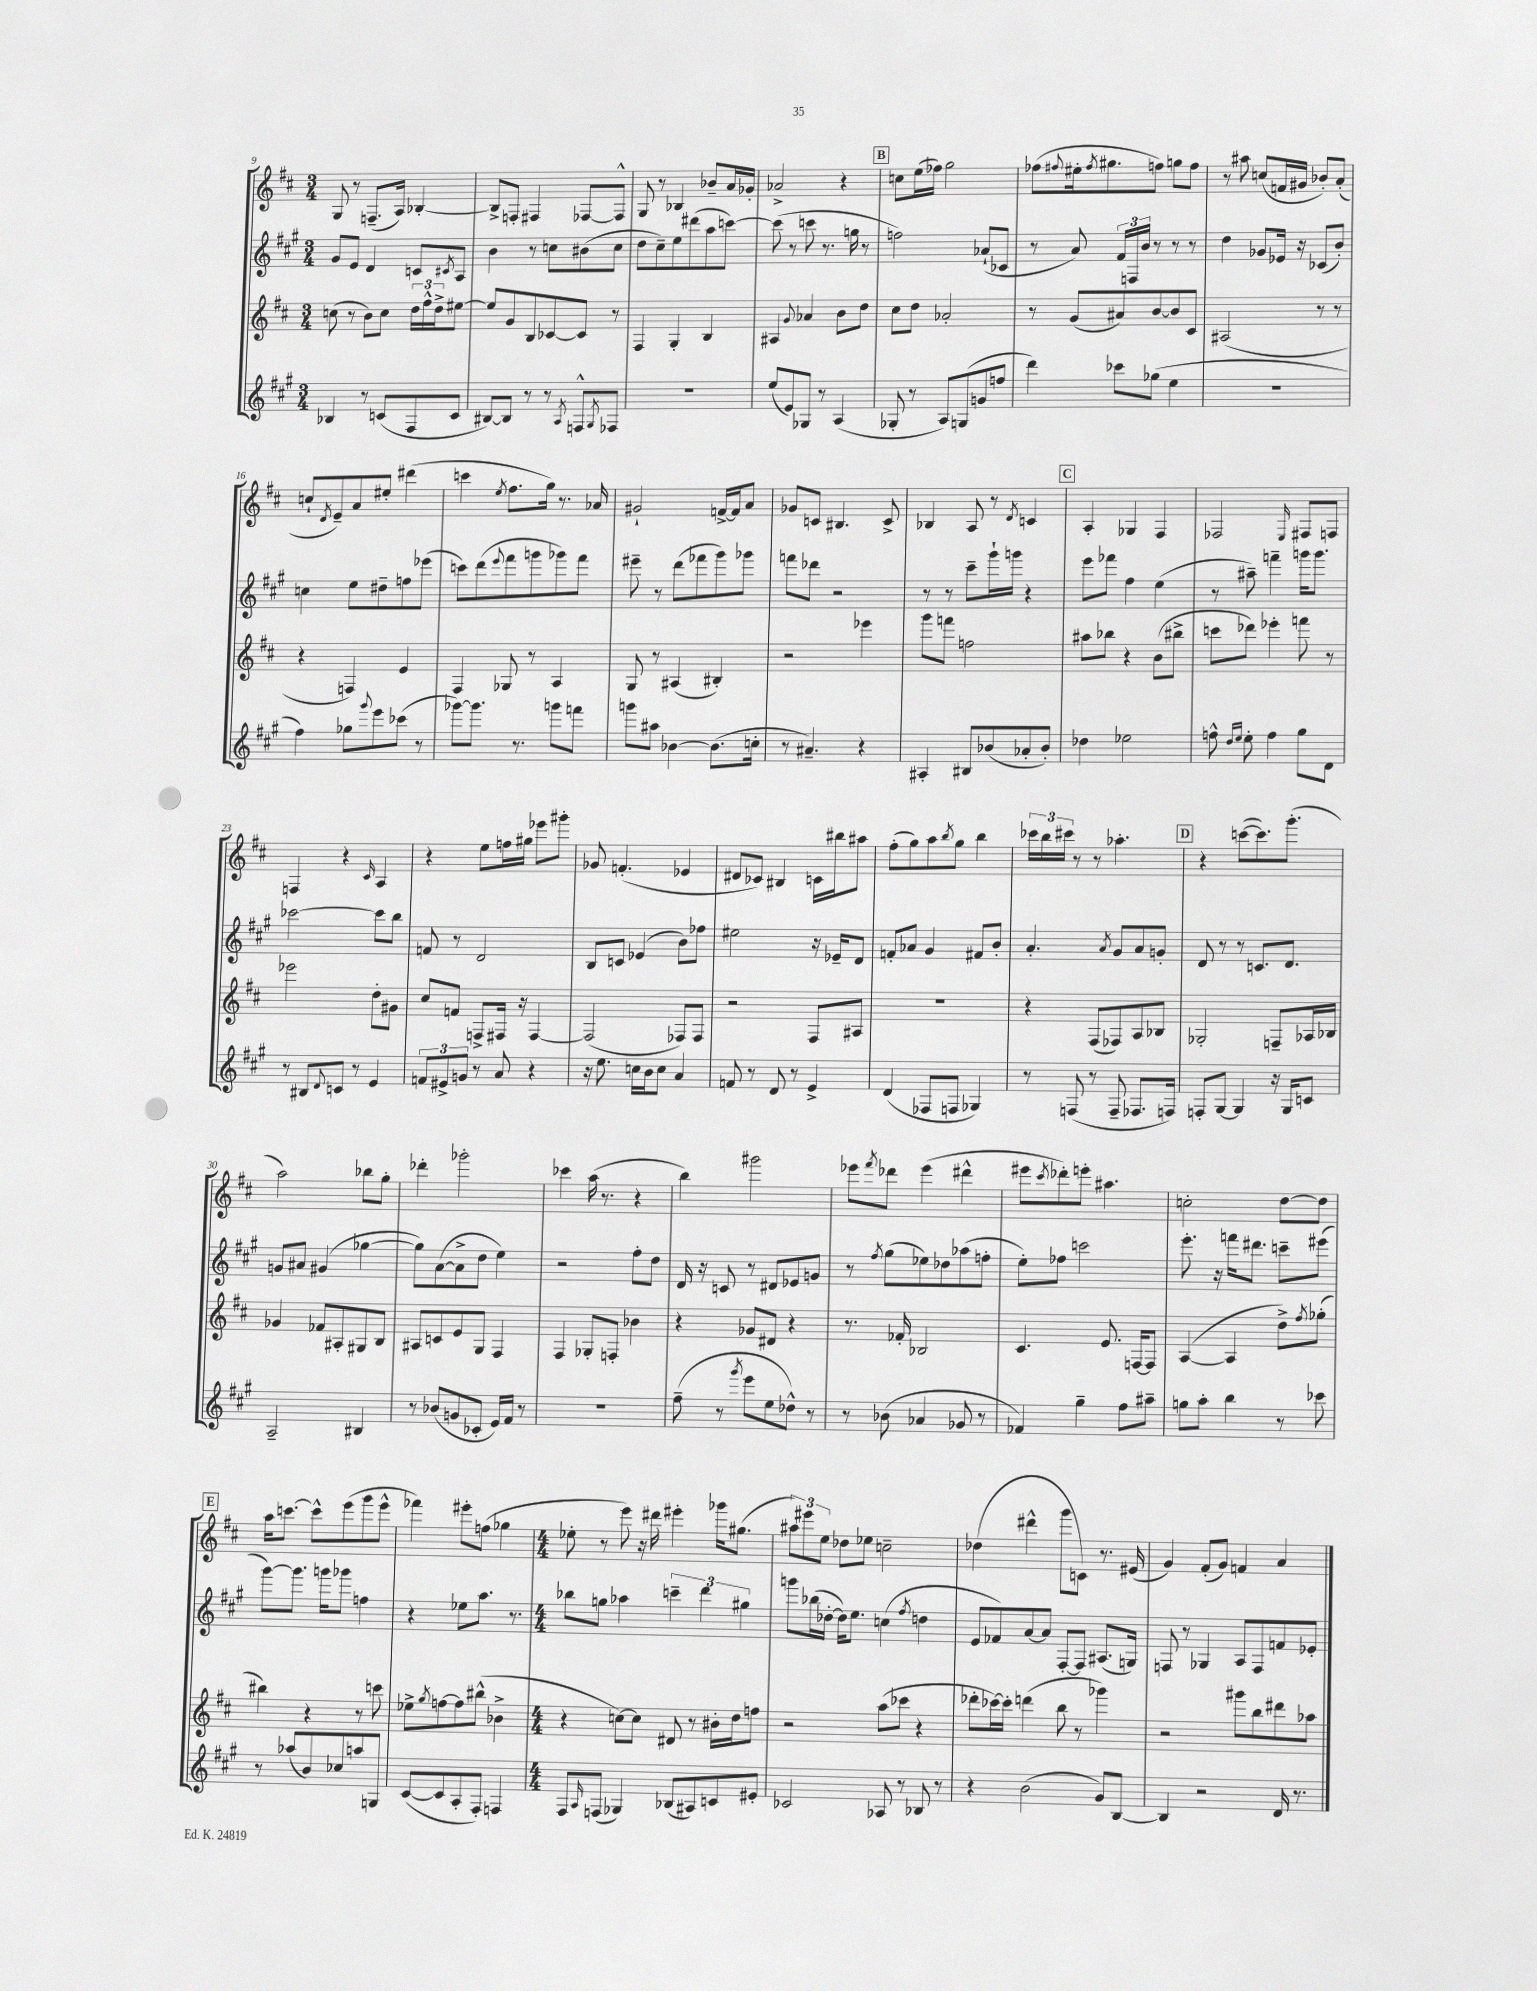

**kern	**kern	**kern	**kern
*staff4	*staff3	*staff2	*staff1
*clefG2	*clefG2	*clefG2	*clefG2
*k[f#c#g#]	*k[f#c#]	*k[f#c#g#]	*k[f#c#]
*M3/4	*M3/4	*M3/4	*M3/4
4B-	(8cc	8g#	8G
.	8r	8e	8r
8r	8b)	4d	(8.F~
(8c	8cc	.	.
.	.	.	16A)
8F#	24dd	8c	[4B-'
.	24ff#^^	.	.
.	24dd^	.	.
.	.	8qc#	.
8c	[8ee#	8A	.
=	=	=	=
[8B#)	8ee#]	4b	8B-^]
8B#]	8g	.	8F'
8r	8B	8r	4F#
8r	[8c-	8cc	.
8qA	.	.	.
8F^^	8c-]	(8b#	[8F-
8qG#	.	.	.
8F-	8r	8cc	8F-^^]
=	=	=	=
2.r	4F#	8dd	8G
.	.	8cc#~)	8r
.	4G'	8ee	4B-
.	.	(8ddd#	.
.	4B	8aa	8b-~
.	.	[8ccc)	16a
.	.	.	16g-'
=	=	=	=
(8ee	4A#	(8ccc]	2a-^
8e)	.	8r	.
.	8qqg	.	.
8G-	4a-	8ccc	.
8r	.	8.r	.
(4A	8b	.	4r
.	.	16gg	.
.	8dd	8r	.
=	=	=	=
8G-'	8cc#	2ff)	8cc
8r	8dd	.	(16ee
.	.	.	16ff-)
8A)	2a-'	.	2gg
(8G	.	.	.
8g	.	(8a-`	.
8ff	.	8c-	.
=	=	=	=
4ddd)	8r	8r	(8ff-
.	.	.	8qqff#
.	(8g	8a)	16ee#'
.	.	.	8qff#
.	.	.	8.gg#
8ccc-	8a#)	24f#	.
.	.	24F	.
.	.	24b	.
(8gg-	[8b	8r	8ff)
4ee	8b]	8r	8gg
.	8c#	8r	8ff
=	=	=	=
2.r	(2A#	4dd	8r
.	.	.	8aa#
.	.	8g-	(8cc
.	.	16e-	16f
.	.	16r	16g#
.	8r	(8c-	8b-')
.	8r	8b')	(8a'
=	=	=	=
4ff#)	4r	4cc	8cc`
.	.	.	8qd
.	.	.	8e~)
8gg-	4F)	8ee	8a
8qqggg#	.	.	.
8eee	.	8dd#~	8ee#'
(8ccc-	4e	8ff	(4ddd#
8r	.	(8eee-	.
=	=	=	=
[8ggg-)	4F#	8ccc)	4ccc
8.ggg-]	.	(8ddd	.
.	.	8qqeee	8qee
.	8G-	8fff#	8.ff#
8.r	.	.	.
.	8r	8ggg	.
.	.	.	16gg)
8ggg	4A	8ggg-)	8.r
8fff	.	8fff#	.
.	.	.	16a-
=	=	=	=
8ggg	8G	8eee#~	2g#`
8aa#	8r	8r	.
[4b-	(4A#	(8ddd	.
.	.	8fff-	.
(8.b-]	4B#')	8ggg#)	[16f^
.	.	.	16f]
.	.	8ggg-	8a
16cc'	.	.	.
=	=	=	=
8r	2r	8fff	8g-
4.a#~)	.	8ddd-	8c
.	.	2r	4.B#
4r	4eee-	.	.
.	.	.	8c^
=	=	=	=
4A#'	8ggg	8r	4B-
.	8fff	8r	.
8B#	2ff	8ccc#~	8A
(8b-	.	16ggg#`	8r
.	.	16ggg	.
.	.	.	8qd
8a-'	.	4r	4c
8b-')	.	.	.
=	=	=	=
4dd-	8aa#	8eee	4A'
.	8bb-	8fff-	.
2ee-	4r	4ff#	4G-
.	(8b	(4ee	4F#
.	8bb#^	.	.
=	=	=	=
8ff^^	8ccc	8r	2F-
16qqdd	.	.	.
16qqee	.	.	.
8ee'	8ddd-)	8aa#~)	.
4ff	4eee-'	4fff~	.
.	.	.	16qqE
8gg#	8fff	16ggg	8F#
.	.	8.ggg	.
8d	8r	.	8F
=	=	=	=
8r	2eee-	[2ccc-	4F
8B#	.	.	.
8qqd	.	.	.
8c	.	.	4r
8r	.	.	.
.	.	.	16qqc#
4e	8dd'	8ccc-]	4A
.	8g#	8bb	.
=	=	=	=
12f	8cc#	8f	4r
12e#^	.	.	.
.	8f	8r	.
12g	.	.	.
8r	8F^	2d	8ee
8a	16F#	.	16ff
.	16r	.	16gg#
4r	[4F#	.	8eee-
.	.	.	8ggg#'
=	=	=	=
16r	(2F#]	8B	8g-
8.ee	.	.	.
.	.	8c	(4.f'
16cc	.	(4e-	.
16b	.	.	.
8cc	.	.	.
4a	8F-)	8b)	4e-
.	8F-	8ff-	.
=	=	=	=
8f	2r	2ee#	8d#
8r	.	.	8c-)
8d	.	.	4B#
8r	.	.	.
4e^	8F#	16r	16c
.	.	16e-~	16bb#
.	8A#	8d	8aa#
=	=	=	=
(4d	2.r	8f'	(8ff#'
.	.	8a-	8gg)
8F-	.	4g#	8aa
.	.	.	8qbb
8F	.	.	8gg
4G-)	.	8f#	4bb
.	.	8b'	.
=	=	=	=
8r	4r	4.a'	24ccc-
.	.	.	24bb
.	.	.	24ccc#
(8F	.	.	8r
8r	(8F#	.	8r
.	.	8qa	.
8F~	8F-)	8g#	4.aa-'
8.F-	8A	8a	.
.	8B-	8g'	.
16F)	.	.	.
=	=	=	=
8F'	2G-'	8d	4r
[8G#	.	8r	.
4G#]	.	8r	([8ccc
.	.	8.c	8.ccc])
16r	8F~	.	.
16G#	.	8.d	(8.ggg'
8c	16A-	.	.
.	16B-	.	.
=	=	=	=
2A~	4g-	8g	2aa)
.	.	8a#	.
.	8f-	(4g#	.
.	8A#'	.	.
4B#	8G#	[4gg-	8bb-
.	8B	.	8gg'
=	=	=	=
8r	8A#	8gg-])	4ddd-'
(8b-	8c	([8a	.
8g	8e	8a^]	2ggg-'
8c-'	8G	8dd	.
16e)	4F#	4ee)	.
16f#	.	.	.
8r	.	.	.
=	=	=	=
2.r	4F#	2r	4ccc-
.	8G-'	.	(16aa
.	.	.	8.r
.	8F'	.	.
.	4b-	8ff#'	4r
.	.	8dd	.
=	=	=	=
(8ff#~	4r	16d	4bb)
.	.	16r	.
8r	.	8c	.
8qggg#	.	.	.
8eee	8g-	8r	2ggg#
8ee	8d#	8d#	.
8dd-^^)	4r	8e-	.
8r	.	8g	.
=	=	=	=
8r	8.r	8r	8eee-
.	.	8qff#	8qfff#
(8b-	.	(8gg#	8ddd-
.	16f-'	.	.
4a-	2B-	8ee-)	(4eee-
.	.	8dd-	.
8g-	.	(8aa-	4ddd#^^
8r	.	8ff'	.
=	=	=	=
4f-)	4.c#	8ee')	8eee#
.	.	.	8qccc#
.	.	8ff-	8ddd-')
4gg#~	.	2ccc	8eee'
.	8.e	.	4.aa#
8ff#	.	.	.
.	[16F	.	.
8aa#~	8F]	.	.
=	=	=	=
8gg	([4A	8.eee'	2cc'
8aa'	.	.	.
.	.	16r	.
4bb	4A]	16fff	.
.	.	8.ddd#	.
8r	8dd^)	8ccc~	[8dd
.	8qff#	.	.
8ccc-	(8gg-'	(8eee#	8dd]
=	=	=	=
8r	4bb#)	[8ggg#)	16aa
.	.	.	[8.ccc
(8aa-	.	8.ggg#]	.
8b)	4r	.	8ccc^^]
.	.	16ggg	.
8cc-	.	8ggg-	(8eee
8aa	8r	4ff	8ggg
8G	8ccc	.	8eee^^
=	=	=	=
([8c#	8ee-^	4r	4fff-)
.	8qgg	.	.
8c#]	[8ff	.	.
8A'	8ff]	8ee-	8eee#'
8F#')	(8bb#^^	8.aa	(8ff
4F	4b-^	.	4gg-
.	.	8.r	.
=	=	=	=
*M4/4	*M4/4	*M4/4	*M4/4
8F#	4r	8bb-	8ee-'
16qqA	.	.	.
(8F	.	8gg	8r
4G-)	[8cc)	4aa-	8eee)
.	8cc]	.	16r
.	.	.	16ddd#
(8B-	8d#	6ccc~	4eee#'
8A#)	8r	.	.
.	.	6ddd	.
8c	16b#'	.	16ggg-
.	16dd	.	(8.gg#
.	.	6gg#	.
8e#'	8ff	.	.
=	=	=	=
2c-	2r	8ggg	12aa#)
.	.	.	12eee#
.	.	(16bb-	.
.	.	.	12ee
.	.	[16dd-'	.
.	.	16dd-])	8dd-
.	.	8.ee	.
.	.	.	8ee-
8A-	(8aa	(4cc	2cc~
8r	8ccc-	.	.
.	.	8qff#	.
8B-	4r	4dd	.
8r	.	.	.
=	=	=	=
4r	8ddd-'	8e	(4dd-
.	[16ccc-)	8f-)	.
.	16ccc-']	.	.
(2b	(4ddd	[8a	4ddd#^^
.	.	8a]	.
.	8bb	[8F#'	8ggg
.	8r	8F#]	8c)
8g#)	4ggg-)	(8.A#	8.r
[8B	.	.	.
.	.	16G)	(16e#
=	=	=	=
4B]	2r	8F	4g)
.	.	8r	.
2r	.	4G-	(8f#'
.	.	.	8g)
.	8ggg#	8A	4f
.	8bb	8F	.
16d	8ddd#	8f	4a
8.r	.	.	.
.	8aa-	8e-'	.
==	==	==	==
*-	*-	*-	*-
